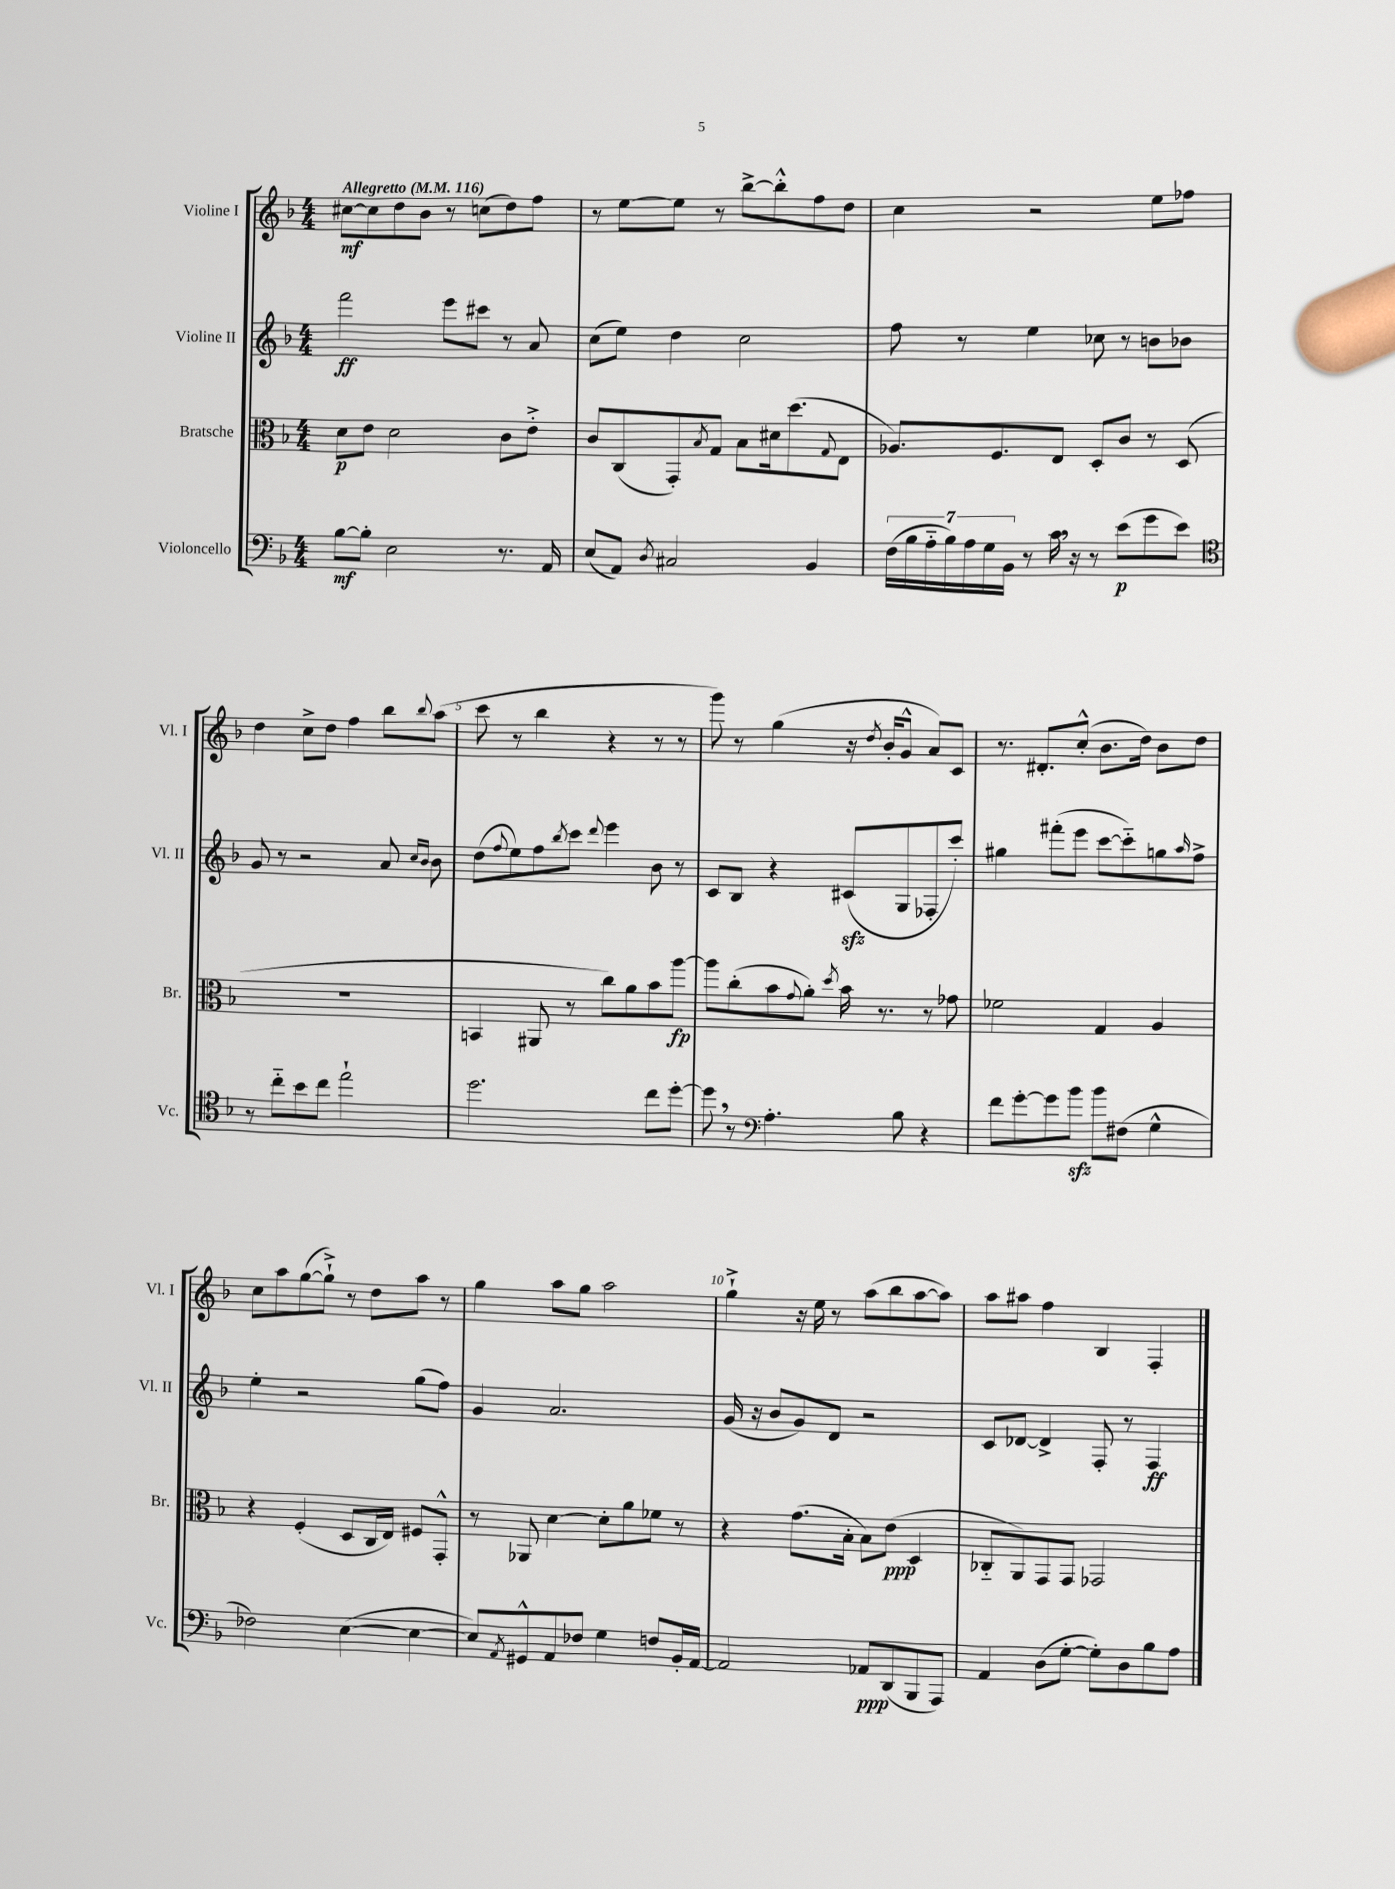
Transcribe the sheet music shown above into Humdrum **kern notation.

**kern	**kern	**kern	**kern
*staff4	*staff3	*staff2	*staff1
*clefF4	*clefC3	*clefG2	*clefG2
*k[b-]	*k[b-]	*k[b-]	*k[b-]
*M4/4	*M4/4	*M4/4	*M4/4
*MM116	*MM116	*MM116	*MM116
[8B-	8d	2fff	[8cc#
8B-']	8e	.	8cc#]
2E	2d	.	8dd
.	.	.	8b-
.	.	8eee	8r
.	.	8ccc#	(8cc
8.r	8c	8r	8dd)
.	8e'^	8a	8ff
16AA	.	.	.
=	=	=	=
(8E	8c	(8cc	8r
8AA)	(8C	8ee)	[8ee
8qD	.	.	.
2C#	8GG')	4dd	8ee]
.	8qB-	.	.
.	8G	.	8r
.	8B-	2cc	[8bb-^
.	16d#	.	8bb-'^^]
.	(8.dd	.	.
4BB-	.	.	8ff
.	8qqG	.	.
.	8E	.	8dd
=	=	=	=
(28F	8.A-)	8ff	4cc
28B-	.	.	.
28A'~	.	.	.
28B-)	.	.	.
.	.	8r	.
28A	.	.	.
28G	.	.	.
.	8.F	.	.
28BB-	.	.	.
8r	.	4ee	2r
16c	8E	.	.
16r	.	.	.
8r	8D'	8cc-	.
(8e	8c	8r	.
8g	8r	8b	8ee
8e)	(8D	8b-	8ff-
=	=	=	=
*clefC4	*	*	*
8r	1r	8g	4dd
8cc'~	.	8r	.
8b-	.	2r	8cc^
8cc	.	.	8dd
2ee`	.	.	4ff
.	.	8a	8bb-
.	.	16qqcc	.
.	.	16qqb-	8qqbb-
.	.	8b-	(8aa
=	=	=	=
2.dd	4BB	(8dd	8ccc
.	.	8qqff	.
.	.	8ee)	8r
.	8AA#	8ff	4bb-
.	.	8qbb-	.
.	8r	8ccc	.
.	.	8qqddd	.
.	8cc)	4eee	4r
.	8a	.	.
8cc	8b-	8b-	8r
[8dd'	[8aa	8r	8r
=	=	=	=
8dd]	8aa]	8c	8ggg)
8r	(8cc'	8B-	8r
*clefF4	*	*	*
4.A'	8b-	4r	(4gg
.	8qqg	.	.
.	8a')	.	.
.	8qdd	.	.
.	16b-	(8c#	16r
.	.	.	8qdd
.	8.r	.	16b-'
8B-	.	8G	8g^^
4r	8r	8F-'	8a)
.	8g-	8ccc')	8c
=	=	=	=
8f	2f-	4gg#	8.r
[8g'	.	.	.
.	.	.	8.d#'
8g]	.	(8fff#'	.
8b-	.	8eee	(8cc'^^
8b-	4G	[8ccc	8.b-
(8F#	.	8ccc'~])	.
.	.	.	16dd)
4G^^	4A	8gg	8b-
.	.	16qqaa	.
.	.	8ff^	8dd
=	=	=	=
2F-)	4r	4ee'	8cc
.	.	.	8aa
.	(4F'	2r	([8gg
.	.	.	8gg`^])
([4E	8D	.	8r
.	16C	.	8dd
.	16E)	.	.
4E_	8F#	(8gg	8aa
.	8GG'^^	8ff)	8r
=	=	=	=
8E])	8r	4g	4gg
8qAA	.	.	.
8GG#^^	8AA-	.	.
8AA	[4d	2.a	8aa
8F-	.	.	8gg
4G	8d']	.	2aa
.	8a	.	.
8F	8f-	.	.
16BB-'	8r	.	.
[16AA	.	.	.
=	=	=	=
2AA]	4r	(16g	4gg`^
.	.	16r	.
.	.	8b-	.
.	(8.g	8g)	16r
.	.	.	16ee
.	.	8d	8r
.	16B-'	.	.
8AA-	8B-)	2r	(8aa
(8DD	(8e	.	8bb-
8BBB-	4D	.	[8aa
8AAA)	.	.	8aa])
=	=	=	=
4AA	8C-'~	8c	8aa
.	8AA)	[8d-	8aa#
(8D	8GG	4d-^]	4ff
[8G'	8GG	.	.
8G'])	2GG-	8F'	4B-
8D	.	8r	.
8B-	.	4F	4F'
8A	.	.	.
==	==	==	==
*-	*-	*-	*-
